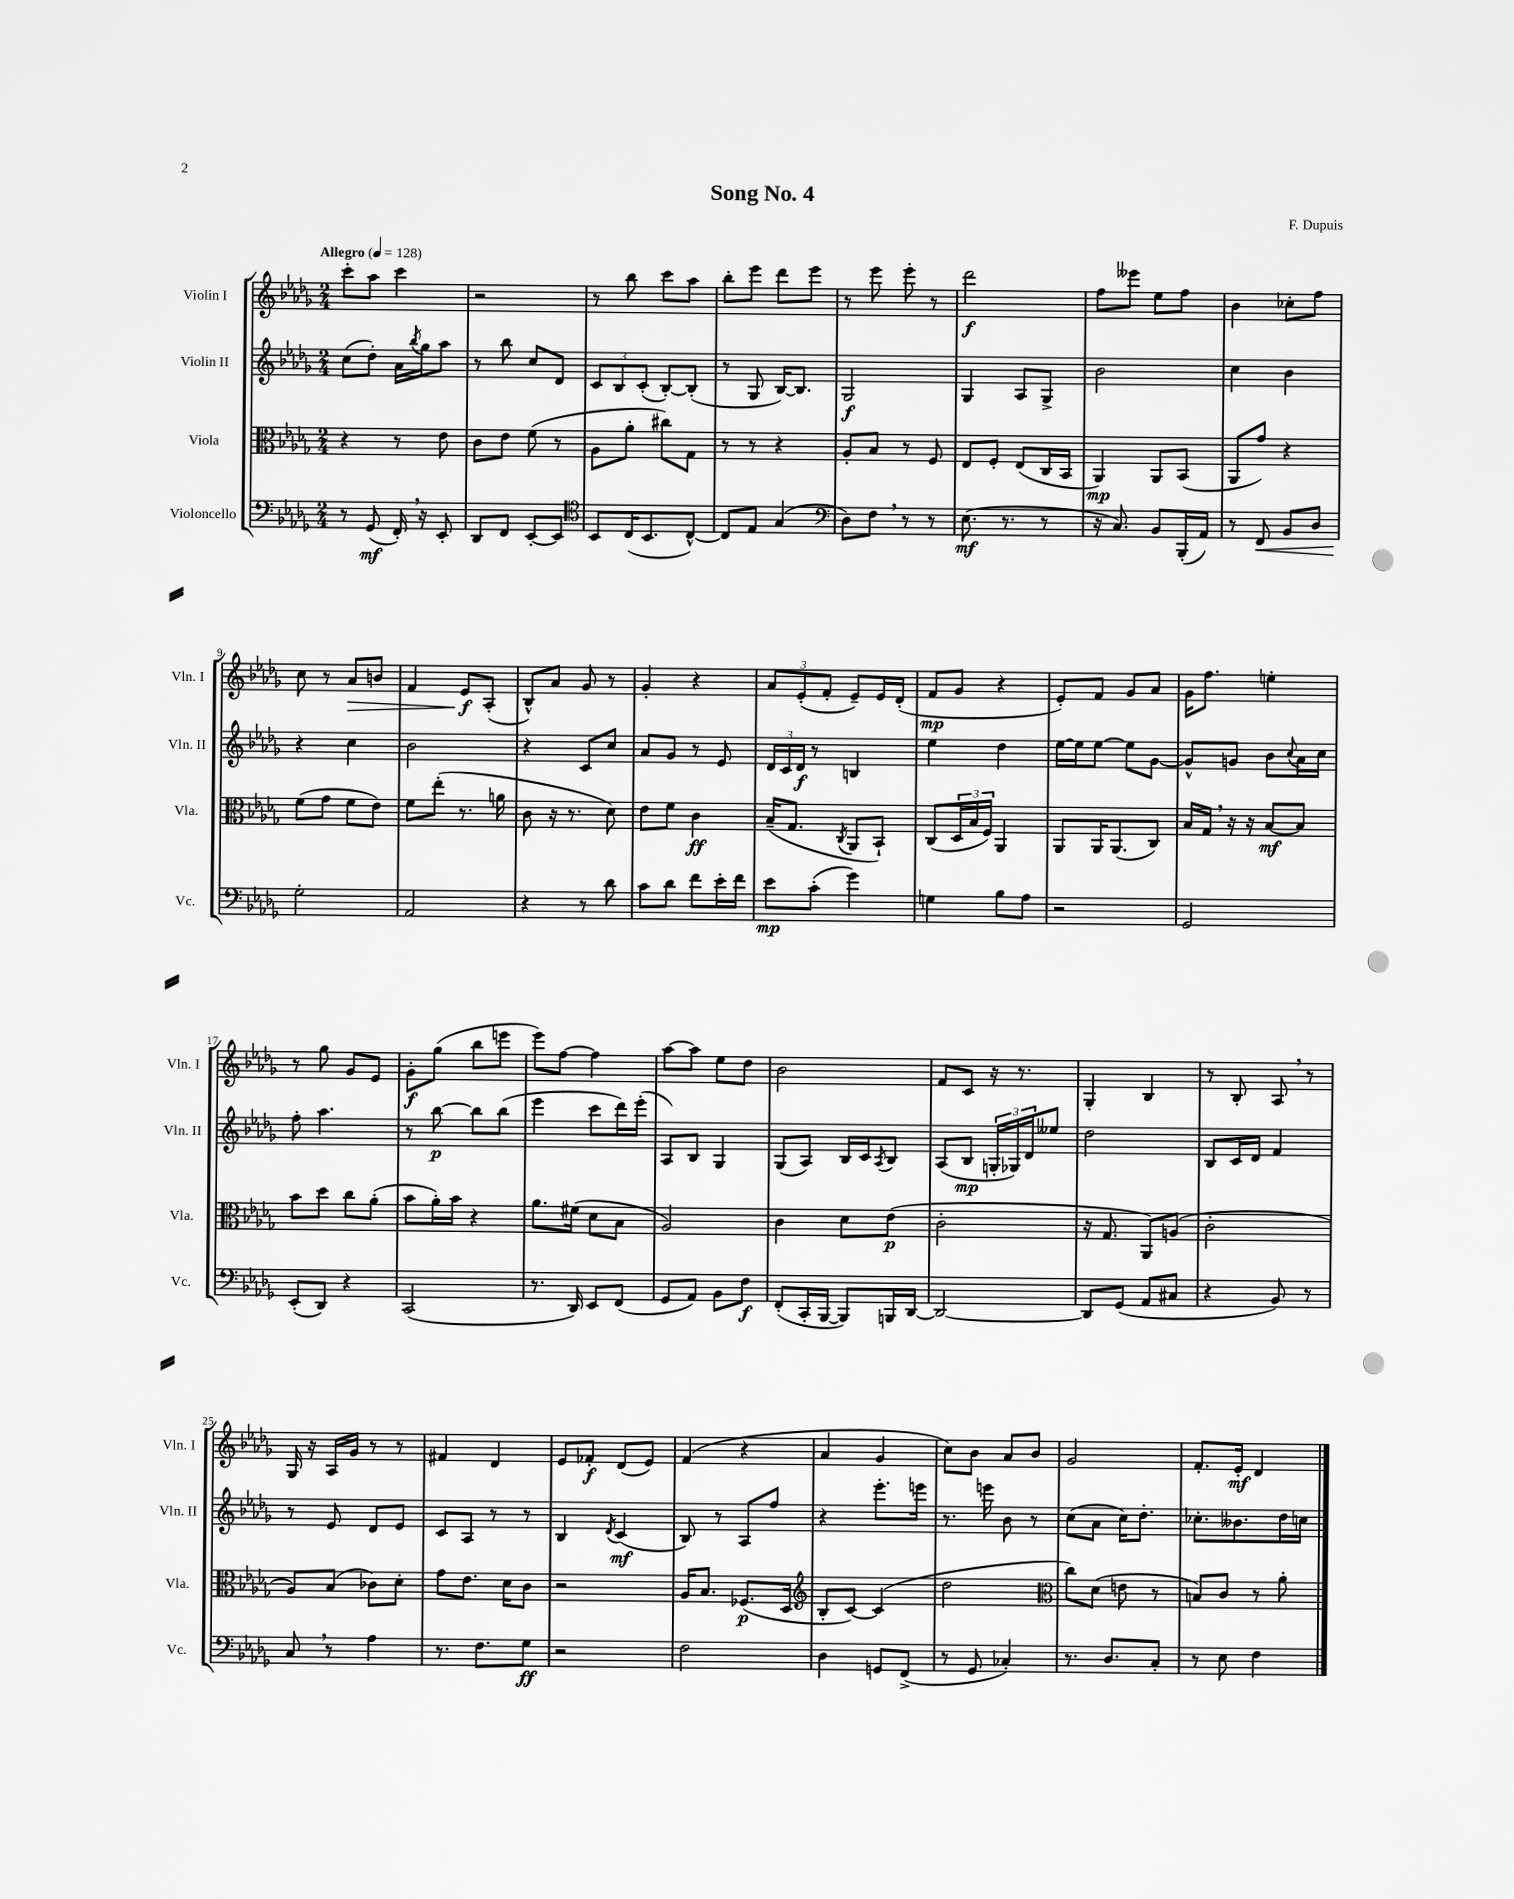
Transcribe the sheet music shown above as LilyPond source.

\header { title = "Song No. 4" composer = "F. Dupuis" }
<<
\new StaffGroup <<
\new Staff = "s0" \with { instrumentName = "Violin I" shortInstrumentName = "Vln. I" } {
    \clef treble \key des \major \numericTimeSignature \time 2/4 \tempo "Allegro" 4 = 128
    c'''8-. aes''8 c'''4 |
    r2 |
    r8 bes''8 c'''8 aes''8 |
    bes''8-. ees'''8 des'''8 ees'''8 |
    r8 ees'''8 ees'''8-. r8 |
    des'''2\f |
    f''8 eeses'''8 ees''8 f''8 |
    bes'4 ces''8-. f''8 |
    c''8 r8 aes'8\> b'8 |
    f'4 ees'8\f\! aes8-.( |
    bes8-^) aes'8 ges'8 r8 |
    ges'4-. r4 |
    \tuplet 3/2 { aes'8 ees'8-.( f'8-. } ees'8--) ees'16 des'16-.( |
    f'8\mp ges'8 r4 |
    ees'8-.) f'8 ges'8 aes'8 |
    ges'16 f''8. e''4-. |
    r8 ges''8 ges'8 ees'8 |
    ges'8-.\f ges''8( bes''8 e'''8 |
    ees'''8) f''8~ f''4 |
    aes''8~ aes''8 ees''8 des''8 |
    bes'2 |
    f'8 c'8 r16 r8. |
    ges4-. bes4 |
    r8 bes8-. aes8 \breathe r8 |
    ges16 r16 aes16 ges'16 r8 r8 |
    fis'4 des'4 |
    ees'8 fes'8-.\f des'8( ees'8) |
    f'4( r4 |
    aes'4 ges'4 |
    c''8) bes'8 aes'8 bes'8 |
    ges'2 |
    f'8.-. ees'16-.\mf des'4 \bar "|." |
}
\new Staff = "s1" \with { instrumentName = "Violin II" shortInstrumentName = "Vln. II" } {
    \clef treble \key des \major \numericTimeSignature \time 2/4
    c''8( des''8-.) aes'16 \acciaccatura { bes''8 } ges''16 aes''8 |
    r8 bes''8 c''8 des'8 |
    \tuplet 3/2 { c'8 bes8 c'8-.( } bes8~-.) bes8-.( |
    r8 ges8 bes16~) bes8. |
    ges2\f |
    ges4 aes8 ges8-> |
    bes'2 |
    c''4 bes'4 |
    r4 c''4 |
    bes'2 |
    r4 c'8 c''8 |
    aes'8 ges'8 r8 ees'8 |
    \tuplet 3/2 { des'16 c'16 des'16\f } r8 b4 |
    ees''4 des''4 |
    ees''16~ ees''16 ees''8~ ees''8 ges'8~ |
    ges'8-^ g'8 bes'8 \appoggiatura { c''8 } aes'16 c''16 |
    f''8-. aes''4. |
    r8 bes''8~\p bes''8 bes''8( |
    ees'''4 c'''8 des'''16) ees'''16-.( |
    aes8) bes8 ges4 |
    ges8( aes8) bes16 c'16 \acciaccatura { aes8 } bes8 |
    aes8( bes8\mp \tuplet 3/2 { g16-. ges16) des'16 } eeses''8 |
    des''2 |
    bes8 c'16 des'16 f'4 |
    r8 ees'8 des'8 ees'8 |
    c'8 aes8 r8 r8 |
    bes4 \acciaccatura { des'8 } c'4\mf( |
    bes8) r8 aes8 f''8 |
    r4 ees'''8.-. e'''16 |
    r8. e'''16 bes'8 r8 |
    c''8( aes'8 c''16) des''8.-. |
    ces''8.-. beses'8. des''16 c''16 \bar "|." |
}
\new Staff = "s2" \with { instrumentName = "Viola" shortInstrumentName = "Vla." } {
    \clef alto \key des \major \numericTimeSignature \time 2/4
    r4 r8 ees'8 |
    c'8 ees'8 f'8( r8 |
    aes8 aes'8-. cis''8) ges8 |
    r8 r8 r4 |
    aes8-. bes8 r8 f8 |
    ees8 f8-. ees8( c16 bes,16 |
    aes,4\mp) aes,8 bes,8( |
    aes,8 ges'8) r4 |
    f'8( ges'8 f'8 ees'8) |
    f'8 ees''8-.( r8. a'16 |
    c'8 r16 r8. des'8) |
    ees'8 f'8 c'4\ff |
    bes16--( ges8. \acciaccatura { c8 } aes,8 bes,8-!) |
    c8( \tuplet 3/2 { des16 bes16 f16) } aes,4 |
    aes,8 aes,16 aes,8.( c8) |
    bes16 ges16 \breathe r16 r16 bes8~\mf bes8 |
    bes'8 des''8 c''8 aes'8-.( |
    bes'8 aes'16-.) bes'16 r4 |
    aes'8. fis'16( des'8 bes8 |
    aes2) |
    c'4 des'8 ees'8\p( |
    c'2-. |
    r16 ges8. aes,8) a8( |
    c'2-. |
    aes8) bes8( ces'8) des'8-. |
    ges'8 ees'8. des'16 c'8 |
    r2 |
    aes16 bes8. fes8.\p( des16 |
    \clef treble bes8-. c'8~) c'4( |
    des''2 |
    \clef alto c''8) des'8( e'8 r8 |
    b8) c'8 r8 aes'8-. \bar "|." |
}
\new Staff = "s3" \with { instrumentName = "Violoncello" shortInstrumentName = "Vc." } {
    \clef bass \key des \major \numericTimeSignature \time 2/4
    r8 ges,8\mf( f,16-.) \breathe r16 ees,8-. |
    des,8 f,8 ees,8~-. ees,8 |
    \clef tenor bes,8 c16( bes,8. c8~-^) |
    c8 ees8 ges4( |
    \clef bass des8) f8 \breathe r8 r8 |
    ees8.\mf( r8. r8 |
    r16 c8.) bes,8 bes,,16-.( aes,16) |
    r8 f,8\< bes,8 des8 |
    ges2-.\! |
    aes,2 |
    r4 r8 des'8 |
    c'8 des'8 f'8 ees'16-. f'16 |
    ees'8\mp c'8-.( ges'4) |
    g4 bes8 aes8 |
    r2 |
    ges,2 |
    ees,8-.( des,8) r4 |
    c,2( |
    r8. des,16) ees,8 f,8( |
    ges,8 aes,8) bes,8 f8\f |
    f,8-.( c,16-. bes,,16~ bes,,8) b,,16 des,16~ |
    des,2~ |
    des,8 ges,8( aes,8 cis8 |
    r4 bes,8) r8 |
    c8 \breathe r8 aes4 |
    r8. f8. ges8\ff |
    r2 |
    f2 |
    des4 g,8 f,8->( |
    r8 ges,8 ces4-.) |
    r8. des8. c8-. |
    r8 ees8 f4 \bar "|." |
}
>>
>>
